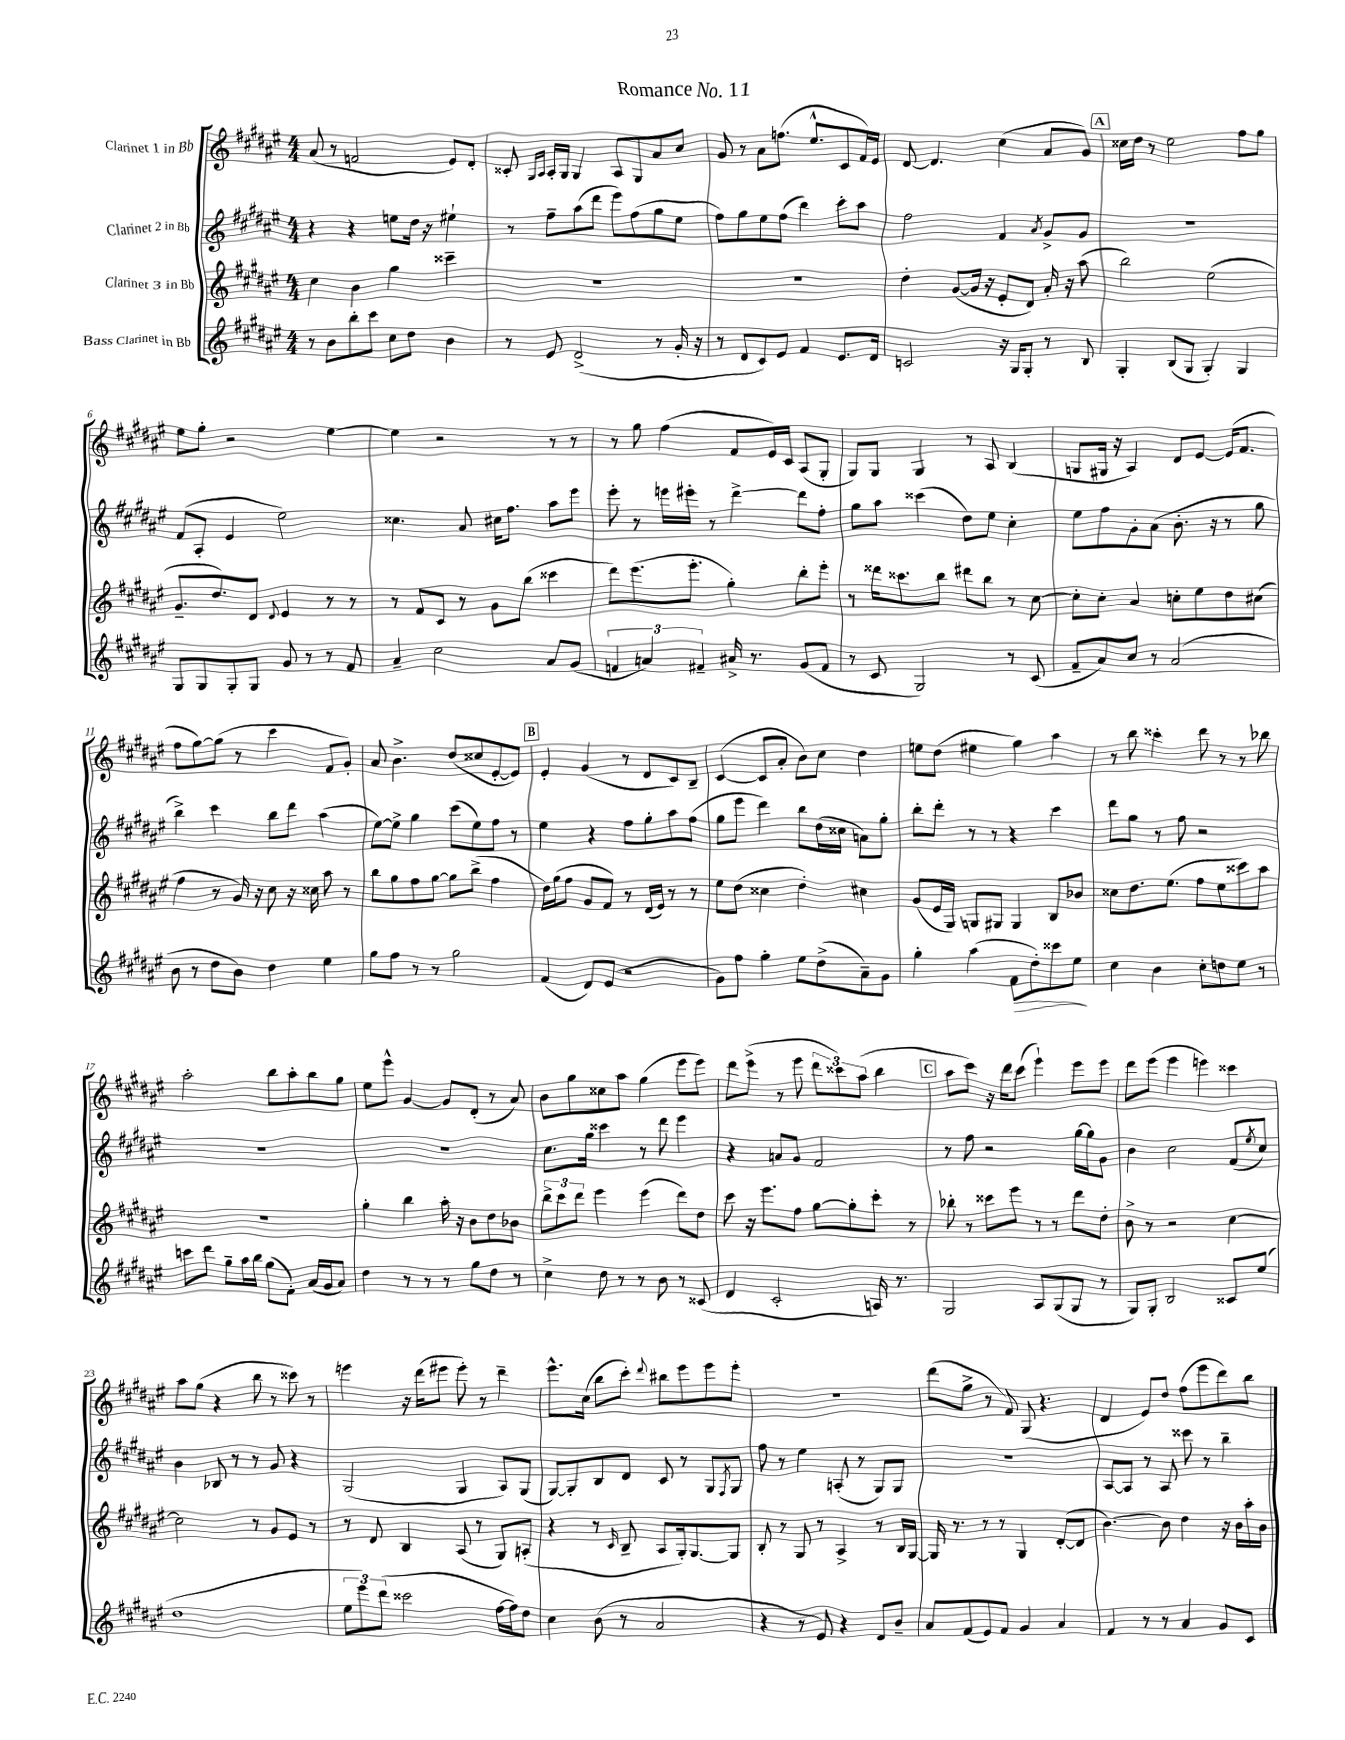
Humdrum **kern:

**kern	**kern	**kern	**kern
*staff4	*staff3	*staff2	*staff1
*clefG2	*clefG2	*clefG2	*clefG2
*k[f#c#g#d#a#e#]	*k[f#c#g#d#a#e#]	*k[f#c#g#d#a#e#]	*k[f#c#g#d#a#e#]
*M4/4	*M4/4	*M4/4	*M4/4
8r	4cc#\	4r	(8a#/
8b\L	.	.	8r
8bb'\	4b\	4r	2f/
8ccc#\J	.	.	.
8cc#\L	4gg#\	8ee\L	.
8dd#\J	.	16dd#\Jk	.
.	.	16r	.
4b\	4ccc##~\	4ee#`\	8e#/L)
.	.	.	8d#'/J
=	=	=	=
8r	1r	8r	8c##'/
.	.	.	16qqG#/LL
.	.	.	16qqA#/JJ
8e#/	.	8ff#~\L	16A#'/LL
.	.	.	16G#/JJ
(2d#^/	.	(8aa#\	4G#/
.	.	8ddd#\J	.
.	.	8eee#\L)	8A#/L
.	.	(8ff#\	8G#/
8r	.	8gg#\	8a#/
16g#'/	.	8ee#\J	8cc#/J
16r	.	.	.
=	=	=	=
8r	1r	8ff#\L)	8g#/
8d#/L	.	8gg#\	8r
8c#/)	.	8ee#\	8a#\L
8e#/J	.	(8ff#\J	(8.ff\J
4f#/	.	4ddd#\)	.
.	.	.	8.ee#^^/L
8.e#/L	.	8ccc#'\L	8c#/
.	.	8aa#\J	16f#/L)
16d#/Jk	.	.	16e#/JJ
=	=	=	=
2c/	4dd#'\	2ff#\	[8d#/
.	.	.	4.d#/]
.	([8g#/L	.	.
.	16g#/]Jk	.	.
.	16r	.	.
16r	8e#'/L	4f#/	(4cc#\
16G#/LK	.	.	.
8G#'/J	8d#/J)	.	.
.	.	8qa#/	.
8r	16a#'/	8g#^/L	8a#/L
.	16r	.	.
8B/	(8aa#\	8g#/J	8g#/J)
=	=	=	=
4G#'/	2bb\)	1r	16cc##\LL
.	.	.	16dd#\JJ
.	.	.	8r
(8B/L	.	.	2ee#\
8G#/J	.	.	.
4G#'/)	(2ee#\	.	.
4G#/	.	.	8ff#\L
.	.	.	8gg#\J
=	=	=	=
8G#/L	8.g#~/L	(8f#/L	8ee#\L
8G#/	.	8A#'/J	8gg#'\J
.	8.dd#/)	.	.
8G#'/	.	4e#/	2r
8G#/J	8d#/J	.	.
.	8qqd#/	.	.
8g#/	4e#/	2ee#\)	.
8r	.	.	.
8r	8r	.	[4ee#\
8f#/	8r	.	.
=	=	=	=
4a#~/	8r	4.cc##\	4ee#\]
.	8f#/L	.	.
2cc#\	8c#/J	.	2r
.	8r	8a#/	.
.	8g#\L	16cc#\LK	.
.	.	8.ff#\J	.
.	(8bb\J	.	.
8a#/L	4ccc##\	8aa#\L	8r
(8g#/J	.	8eee#\J	8r
=	=	=	=
6f/	8ddd#\L)	8eee#'\	8r
.	(8.eee#\	8r	8gg#\
6a/)	.	.	.
.	.	16eee\LL	(4ff#\
.	8.eee#'\J	16eee#'\JJ	.
6f#~/	.	.	.
.	.	8r	.
16a#^/	4gg#'\)	[4ddd#^\	8f#/L
8.r	.	.	.
.	.	.	16e#/L)
.	.	.	16c#/JJ
(8g#/L	8bb'\L	8ddd#\]L	(8A#/L
8f#/J	8eee#'\J	8ff#'\J	8G#'/J
=	=	=	=
8r	8r	8gg#\L	8G#/L)
8c#/	16ddd##\LK	8aa#\J	8G#/J
.	8.ccc##\	.	.
2G#/)	.	(4ccc##\	4G#/
.	8bb\J	.	.
.	8ddd#\L	8dd#\L)	8r
.	8bb\J	8ee#\J	8A#/
8r	8r	4cc#'\	(4B/
(8c#/	[8cc#\	.	.
=	=	=	=
8f#~/L	8cc#'\]L	8ee#\L	8G/L
8a#/)	8cc#'\J	8ff#\	16G#/Jk
.	.	.	16r
8cc#/J	4a#/	8g#'\	4A#/)
8r	.	(8a#\J	.
(2a#/	8cc'\L	8.b'\	8d#/L
.	8ee#\	.	[8e#/J
.	.	16r	.
.	8dd#\	8r	(16e#/]LK
.	.	.	8.f#/J
.	(8cc#\J	8gg#\	.
=	=	=	=
8b\	4ff#\	4bb^\)	8ff#\L
8r	.	.	[8gg#\)
8dd#\L	8r	4ccc#\	(8gg#\]J
8b\J)	16g#/)	.	8r
.	16r	.	.
4dd#\	8cc#\	8bb\L	4ccc#\
.	16r	8ddd#\J	.
.	16cc##\	.	.
4ee#\	8aa#\	(4aa#\	8f#/L
.	8r	.	8g#'/J)
=	=	=	=
8gg#\L	8bb\L	[8ee#\L)	8a#/
8ff#\J	8gg#\	8ee#^\]J	4.b^\
8r	8ff#\	4gg#\	.
8r	[8gg#\J	.	.
2gg#\	8gg#\]L	(8ccc#\L	(8dd#/L
.	(8bb^\J	8ee#\)	8cc##/
.	4ff#\	8ff#\J	[8e#'/
.	.	8r	8e#/]J)
=	=	=	=
(4f#/	16dd#\LL)	4ee#\	4e#'/
.	(16gg#\J	.	.
.	8ff#\J	.	.
8d#/L)	8g#/L	4r	(4g#/
(8e#/J	8f#/J)	.	.
2r	8r	8ff#\L	8r
.	(16d#/LL	8gg#'\	8d#/L
.	16e#/JJ)	.	.
.	8r	8aa#\	8c#/)
.	8r	(8ff#\J	8B~/J
=	=	=	=
8g#\L)	8ee#\L	8gg#\L	([4c#/
8ff#\J	(8dd#\J	8eee#\J	.
4gg#'\	4cc##\	4ddd#\)	8c#/]L
.	.	.	8a#'/J
8ee#\L	4dd#'\)	8bb\L	8b\L)
(8dd#^\	.	(16dd#\L	8cc#\J
.	.	16cc##\JJ	.
8a#~\)	4cc#\	8a\L)	4dd#\
8g#\J	.	8gg#'\J	.
=	=	=	=
4gg#'\	(8g#/L	8bb'\L	8ee\L
.	16e#/L	8ddd#'\J	(8dd#\J
.	16G#/JJ)	.	.
(4aa#\	8G/L	8r	4ee#\
.	8G#/J	8r	.
8f#\L	4G#/	4r	4gg#\)
8dd#'\)	.	.	.
8ccc##\	8B/L	4ccc#\	4aa#\
8ee#\J	8b-/J	.	.
=	=	=	=
4cc#\	8cc##\L	8ddd#\L	8r
.	8.dd#\	8gg#\J	8bb\
4b\	.	8r	4ccc##'\
.	(8.ee#\J	.	.
.	.	8ff#\	.
8cc#'\L	8ff#\L	2r	8ddd#\
8dd\	8ee#\	.	8r
8ee#\J	8ccc##\)	.	8r
8r	8aa#\J	.	8bb-\
=	=	=	=
8ccc\L	1r	1r	2aa#'\
8ddd#\J	.	.	.
8gg#~\L	.	.	.
16aa#\L	.	.	.
16bb\JJ	.	.	.
(8gg#\L	.	.	8bb\L
8f#'\J)	.	.	8aa#'\
(16a#/LL	.	.	8bb\
16g#/J	.	.	.
8a#/J)	.	.	8gg#\J
=	=	=	=
4dd#\	4gg#'\	1r	8ee#\L
.	.	.	8eee#^^\J
8r	4bb\	.	[4g#/
8r	.	.	.
8r	16aa#'\	.	8g#/]L
.	16r	.	.
8gg#\L	8b\L	.	(8d#'/J
8dd#\J	8dd#\	.	8r
8r	8b-\J	.	8a#/)
=	=	=	=
4cc#^\	12bb^\L	8.cc#\L	8b\L
.	12ccc#\	.	.
.	.	.	8gg#\
.	12ddd#\J	.	.
.	.	16gg#\Jk	.
8dd#\	4eee#\	4ccc##\	8cc##\
8r	.	.	8aa#\J
8r	(4eee#\	8r	(4gg#\
8b\	.	8ddd#\	.
8r	8ddd#\L)	4eee#\	8eee#\L
(8c##/	8dd#\J	.	8eee#\J)
=	=	=	=
4d#/	8ccc#\	4r	8ddd#\L
.	16r	.	(8eee#^\J
.	8.eee#\L	.	.
2c#'/	.	8a/L	8r
.	8ff#\J	8g#/J	8eee#\
.	[8gg#\L	2f#/	12ddd#\L
.	.	.	12ccc##\)
.	8gg#'\]	.	.
.	.	.	(12aa#\J
16A/)	8ccc#'\J	.	4bb\
8.r	.	.	.
.	8r	.	.
=	=	=	=
2G#/	8bb-'\	8r	8aa#\L
.	8r	8ff#\	8ccc#\J)
.	8ccc##\L	2r	16r
.	.	.	16ddd#\LK
.	8eee#\J	.	(8ccc#\J
8A#/L	8r	.	4eee#`\)
(8G#/	8r	.	.
8G#/J	8ddd#\L	[16gg#\LL	8eee#\L
.	.	16gg#\]J	.
8r	8dd#'\J	8g#\J	8eee#\J
=	=	=	=
8G#/L)	8b^\	4b\	8ddd#\L
8G#'/J	8r	.	(8eee#\J
2B/	2r	2cc#\	4eee#\
.	.	.	4eee\)
8c##/L	[4cc#\	(8f#/L	4ccc##\
.	.	8qee#/	.
(8ee#/J	.	8cc#/J)	.
=	=	=	=
1dd#	2cc#\]	4b\	8aa#\L
.	.	.	(8gg#\J
.	.	8B-/	4r
.	.	8r	.
.	8r	8r	8bb\
.	8g#/L	8g#/	8r
.	8e#/J	4r	8ccc##\)
.	8r	.	8r
=	=	=	=
12ee#\L	8r	(2G#/	4eee\
12eee#\)	.	.	.
.	8d#/	.	.
(12ddd#\J	.	.	.
2ccc##\	4B/	.	16r
.	.	.	(16ddd#\LK
.	.	.	8eee#\J
.	(8A#/	4G#/	8eee#'\)
.	8r	.	8r
[16ff#\LL	8G#/L)	8A#/L)	4ddd#~\
16ff#\]J)	.	.	.
8dd#\J	(8A'/J	(8G#/J	.
=	=	=	=
4cc#\	4r	[8G#/L)	8.eee#^^\L
.	.	8G#'/]	.
.	.	.	(16cc#\Jk
(8b\	8r	8B/	8bb\L
.	16qqc#/	.	.
8r	8B~/	8d#/J	8ccc#'\J)
.	.	.	8qqddd#/
2a#/	8A#/L	8c#/	8bb#\L
.	16G#'/k)	8r	8eee#\
.	[8.G#/	.	.
.	.	8G#/L	8eee#\
.	.	8qF#/	.
.	8G#/]J	8G#/J	8eee#'\J
=	=	=	=
4r	8B'/	8ff#\	1r
.	8r	8r	.
8r	8G#/	4ee#\	.
8e#/)	8r	.	.
4r	4A#^/	(8A'/	.
.	.	8r	.
8d#/L	8r	8G#/L)	.
8b~/J	16B/LL	8G#/J	.
.	[16G#/JJ	.	.
=	=	=	=
8a#/L	16G#/]	1r	(8ddd#\L
.	8.r	.	.
(8f#/	.	.	8gg#^\J
8e#/)	8r	.	8r
8f#/J	8r	.	8f#/)
4g#/	4G#/	.	(8G#/
.	.	.	4.r
4a#/	([8d#'/L	.	.
.	8d#/]J	.	.
=	=	=	=
4f#/	[4.b\)	[8A#/L	4d#/
.	.	8A#/]J	.
8r	.	8r	8e#/L)
8r	8b\]	8A#/	8dd#/J
4a#/	4dd#\	8ccc##\	(8ff#\L
.	.	8r	8eee#\
8g#/L	16r	4bb~\	8ddd#\)
.	16b\LL	.	.
8c#/J	16aa#'\	.	8bb\J
.	16b\JJ	.	.
==	==	==	==
*-	*-	*-	*-
